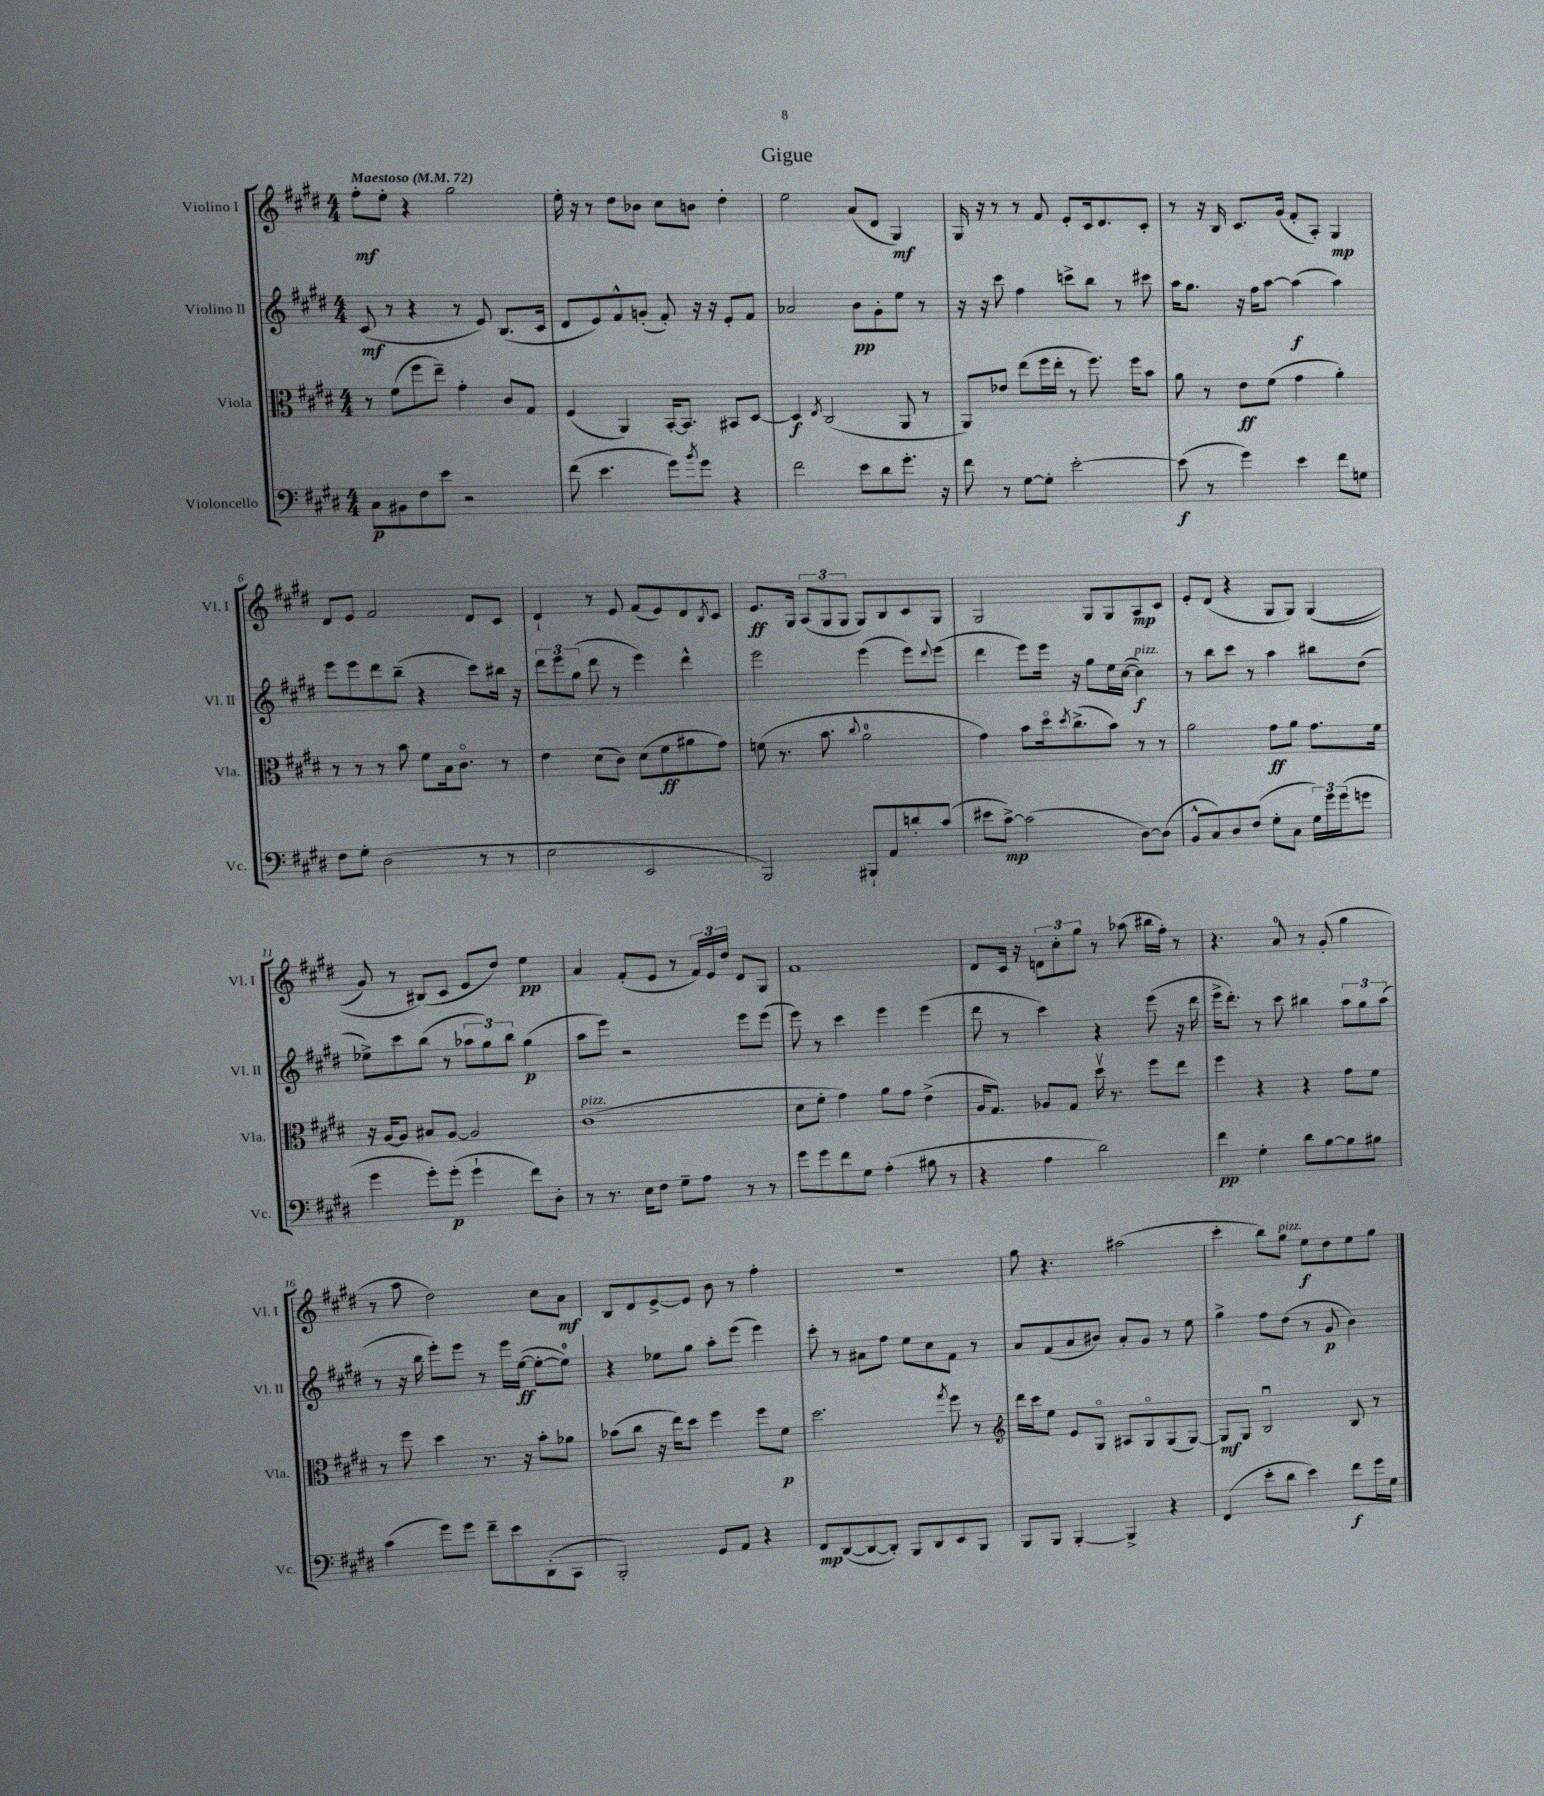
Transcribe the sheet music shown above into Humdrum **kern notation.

**kern	**kern	**kern	**kern
*staff4	*staff3	*staff2	*staff1
*clefF4	*clefC3	*clefG2	*clefG2
*k[f#c#g#d#]	*k[f#c#g#d#]	*k[f#c#g#d#]	*k[f#c#g#d#]
*M4/4	*M4/4	*M4/4	*M4/4
*MM72	*MM72	*MM72	*MM72
8C#	8r	(8c#	8ff#'
8BB#	(8f#	8r	8ee'
8F#	8ff#	4r	4r
8e	8ee~)	.	.
2r	4g#'	8r	2gg#
.	.	8e)	.
.	8c#	(8.B	.
.	8G#	.	.
.	.	16c#	.
=	=	=	=
(8f#	(4F#	8d#	16ee'
.	.	.	16r
4.e	.	8e)	8r
.	4AA)	8f#^^	8dd#
.	.	(8g'	8b-
8g#)	[16BB'	8f#')	8cc#
.	8.BB]	.	.
8qb	.	.	.
8g#	.	16r	8b
.	.	16r	.
4r	8BB#	8e'	4dd#'
.	[8D#	8f#	.
=	=	=	=
2f#	4D#]	2a-	2ee
.	8qE	.	.
.	(2C#	.	.
8e	.	8b	(8a
8d#	.	8g#'	8d#
8.g#'	8AA	8ee	4G#)
.	8r	8r	.
16r	.	.	.
=	=	=	=
8f#	8AA)	16r	16G#
.	.	16r	16r
8r	8e-	8ccc#	8r
[8G#	(8ee	4ff#	8r
8G#']	16ff#	.	8f#
.	16ee'	.	.
[2e'	8r	8ccc^	8e'
.	8.ff#)	8bb	16c#
.	.	.	8.d#
.	.	8r	.
.	16ff#	.	.
.	8b	8ccc#	8c#'
=	=	=	=
(8e]	8a	16aa	8r
.	.	8.gg#	.
8r	8r	.	16r
.	.	.	16B
4g#)	8e	16r	8.c#
.	.	16ff#	.
.	(8f#	[8aa	.
.	.	.	(16g#
4e	4g#	(4aa]	8f#'
.	.	.	8A')
8f#	4a')	4aa)	4G#
8G	.	.	.
=	=	=	=
8F#	8r	8eee	8d#
8G#'	8r	8eee	8e
(2D#	8r	8ddd#	2f#
.	8b	(8bb~	.
.	8f#	4r	.
.	16B	.	.
.	8.c#o	.	.
8r	.	8ccc#)	8d#
8r	8r	16bb#	8c#
.	.	16r	.
=	=	=	=
2E	4e	12ddd#	4d#`
.	.	12eee	.
.	.	(12gg#	.
.	(8d#	8ddd#	8r
.	8c#)	8r	8e
2EE	(8d#	4eee)	(8f#
.	8f#	.	8e)
.	8a#	4ddd#^^	8d#
.	.	.	8qB
.	8g#)	.	8c#
=	=	=	=
2BBB)	(8f	2eee	8.e
.	8.r	.	.
.	.	.	16G#
.	.	.	(12A
.	8.b	.	.
.	.	.	12G#
.	.	.	12G#
.	8qqcc#	.	.
8BBB#`	2a	(4eee	8G#)
8AA	.	.	8B
8d'	.	8eee)	8c#
.	.	8qqddd#	.
(8c#	.	(8eee	8G#
=	=	=	=
8e#	4g#)	4ddd#	2G#
[8c#^)	.	.	.
(2c#]	8b	8eee)	.
.	16dd#o	16eee	.
.	8qdd#	.	.
.	(8.cc#^	16r	.
.	.	8gg#	8G#
.	8b)	16ee	8G#
.	.	([16cc#	.
[8D#)	8r	4cc#])	8A
(8D#]	8r	.	8c#
=	=	=	=
8BB^^	2a	8r	8e'
8C#)	.	8bb	(8d#
8D#	.	8ccc#	4r
(8F#	.	8r	.
8G#'	8g#	4aa	8G#
8C#	8a	.	8G#)
24G#)	8.g#	8bb#	&((4G#
24g#	.	.	.
(24g#	.	.	.
8g	.	(8dd#	.
.	16f#	.	.
=	=	=	=
4g#	16r	8ee-^)	8g#)
.	[16A	.	.
.	8A]	8ccc#	8r
8g#')	8B#	(8bb	(8B#&)
(8g#'	[8A	8r	8c#
4g#`	2A]	12aa-	8e
.	.	12gg#)	.
.	.	.	8dd#)
.	.	12bb	.
8f#)	.	(4gg#	4ee
8D#'	.	.	.
=	=	=	=
8r	(1c#	8aa	4a
8.r	.	8eee)	.
.	.	2r	(8f#'
16E	.	.	.
8F#	.	.	8e
8G#~	.	.	8r
8A	.	.	24f#)
.	.	.	24e
.	.	.	24dd#
8r	.	8eee	8d#
8r	.	(8eee	8G#
=	=	=	=
8g#	8d#	8eee)	1f#
8g#	8f#'	8r	.
8f#	4g#)	4ccc#	.
8G#	.	.	.
(4A'	8a	4eee	.
.	8g#	.	.
8B#	(4e^	(4eee	.
8r	.	.	.
=	=	=	=
4r	16A	8ddd#	8d#
.	8.G#)	.	.
.	.	8r	16c#
.	.	.	16r
4A	8A-	4ccc#)	12d
.	.	.	12cc#'
.	8G#	.	.
.	.	.	12gg#
2d#)	16dd#v	4r	8r
.	8.r	.	.
.	.	.	(8aa-
.	8ff#	(8eee	16bb#
.	.	.	16ff#')
.	8ee	16r	8r
.	.	16ddd#	.
=	=	=	=
4f#	4ff#	16eee^	4.r
.	.	8.ddd#')	.
4G#'	4r	8r	.
.	.	8ccc#	8a
8d#	4r	4bb#	8r
[8B	.	.	(8g#'
8B]	8g#	12aa	4gg#
.	.	12gg#	.
8B#	8f#	.	.
.	.	(12aa	.
=	=	=	=
(4c#	8r	8r	8r
.	8ff#	16r	8aa
.	.	16bb	.
8g#)	4dd#	8eee')	2dd#)
8g#	.	8eee	.
8f#~	8.r	8r	.
8e	.	16eee	.
.	16r	([16ee	.
(8DD#'	8b'	8ee'_	8cc#
8CC#	8a-	8ee])	8a
=	=	=	=
2BBB')	(8b-	4r	8B
.	8cc#	.	8d#
.	16r	8ee-	[8e^
.	16ee)	.	.
.	8dd#	8gg#	8e]
8GG#	4ff#	8aa'	8b
8AA	.	(8eee	8r
4r	8ff#	4eee)	4ff#'
.	8f#	.	.
=	=	=	=
8FF#	2.dd#	8ccc#'	1r
([8DD#	.	8r	.
8DD#_	.	8a#	.
8DD#'])	.	8ff#	.
8BBB	.	8ee	.
8DD#	.	8cc#	.
.	8qgg#	.	.
8EE	8ff#	8f#	.
8BBB	8r	8r	.
=	=	=	=
*	*clefG2	*	*
8BBB	16ddd#	8a	8gg#
.	16ccc#	.	.
8BBB	8ee	(8f#	4.r
[4BBB'	8e	8a	.
.	8G#o	8b#)	.
4BBB^]	8A#	8a'	(2aa#
.	8G#o	8g#	.
4r	(8G#	8r	.
.	[8G#)	8ee	.
=	=	=	=
(4FF#	8G#]	4gg#^	4ccc#'
.	8G#	.	.
8e'	2Bu	8ff#	8bb)
8d#	.	(8dd#	8gg#
4e)	.	8r	8ee
.	.	8g#	8dd#
8f#	8B	4b)	8ee
16g#	8r	.	8gg#
16G#	.	.	.
==	==	==	==
*-	*-	*-	*-
